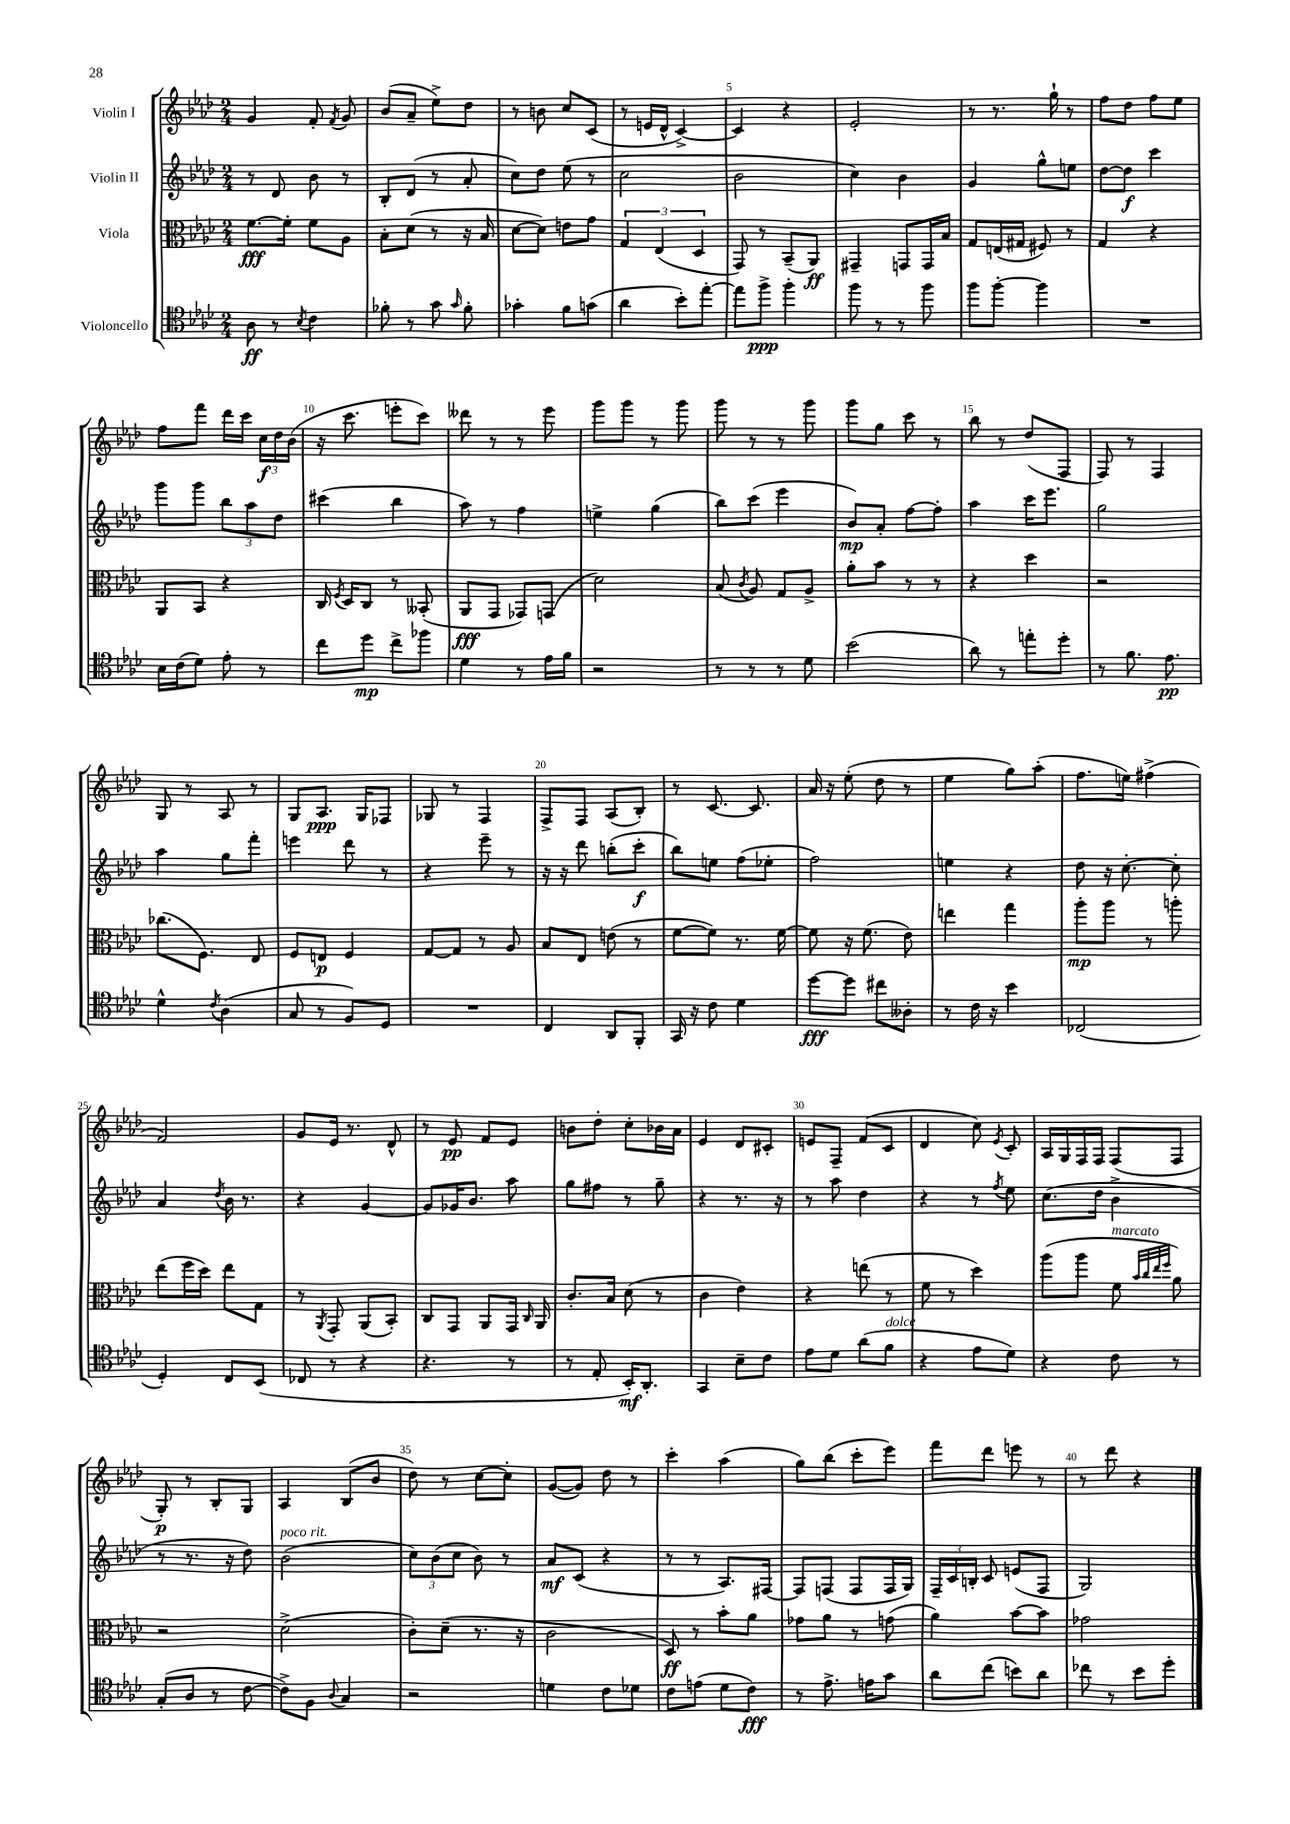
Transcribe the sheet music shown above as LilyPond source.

<<
\new StaffGroup <<
\new Staff = "s0" \with { instrumentName = "Violin I" } {
    \clef treble \key aes \major \numericTimeSignature \time 2/4
    \autoBeamOff g'4 f'8-. \acciaccatura { f'8 } g'8 |
    bes'8[( aes'8]-- ees''8[->) des''8] |
    r8 b'8 c''8[ c'8]( |
    r8 e'16[ des'16]-^ c'4~->) |
    c'4 r4 |
    ees'2-. |
    r8 r8. g''16-! r8 |
    f''8[ des''8] f''8[ ees''8] |
    f''8[ f'''8] des'''16[ c'''16] \tuplet 3/2 { c''16[\f des''16 bes'16]( } |
    r16 c'''8. e'''8[-. c'''8]) |
    deses'''8 r8 r8 ees'''8 |
    g'''8[ g'''8] r8 g'''8 |
    g'''8 r8 r8 g'''8 |
    g'''8[ g''8] c'''8 r8 |
    bes''8 r8 des''8[( f8] |
    f8) r8 f4 |
    g8 r8 aes8 r8 |
    g8[ aes8.]\ppp g16[ fes8] |
    ges8 r8 f4 |
    f8[-> f8] aes8[( bes8]-.) |
    r8 c'8.~ c'8. |
    aes'16 r16 ees''8-.( des''8 r8 |
    ees''4 g''8[) aes''8]-.( |
    f''8.[ e''16]) fis''4->( |
    f'2) |
    g'8[ ees'16] r8. des'8-^ |
    r8 ees'8\pp f'8[ ees'8] |
    b'8[ des''8]-. c''8[-. bes'16 aes'16] |
    ees'4 des'8[ cis'8]-. |
    e'8[ f8]-- f'8[( c'8] |
    des'4 c''8) \acciaccatura { ees'8 } c'8-. |
    aes16[ g16 f16 f16] f8[( f8] |
    g8-.\p) r8 bes8[-. g8] |
    aes4 bes8[( bes'8] |
    des''8) r8 c''8[~ c''8]-. |
    g'8[~( g'8]) des''8 r8 |
    c'''4-. aes''4( |
    g''8[) bes''8]( c'''8[-. ees'''8]) |
    f'''8[ des'''8] e'''8 r8 |
    r8 des'''8 r4 \bar "|." |
}
\new Staff = "s1" \with { instrumentName = "Violin II" } {
    \clef treble \key aes \major \numericTimeSignature \time 2/4
    \autoBeamOff r8 des'8 bes'8 r8 |
    bes8[-. des'8]( r8 aes'8-. |
    c''8[) des''8] ees''8( r8 |
    c''2 |
    bes'2 |
    c''4) bes'4 |
    g'4 g''8[-^ e''8] |
    des''8[~ des''8]\f c'''4 |
    g'''8[ g'''8] \tuplet 3/2 { bes''8[ aes''8 des''8] } |
    cis'''4( bes''4 |
    aes''8) r8 f''4 |
    e''4-> g''4( |
    bes''8[) c'''8]( ees'''4 |
    bes'8[\mp) aes'8]-. f''8[~ f''8]-. |
    aes''4 c'''16[ ees'''8.] |
    g''2 |
    aes''4 g''8[ f'''8]-. |
    e'''4 des'''8 r8 |
    r4 ees'''8-- r8 |
    r16 r16 des'''8 b''8[-.( c'''8]-.\f |
    bes''8[) e''8] f''8[( ees''8]-. |
    f''2) |
    e''4 r4 |
    des''8 r16 c''8.~-. c''8-. |
    aes'4 \acciaccatura { des''8 } bes'16 r8. |
    r4 g'4~ |
    g'8[ ges'16 bes'8.] aes''8 |
    g''8[ fis''8] r8 g''8-- |
    r4 r8. r16 |
    r8 aes''8 des''4 |
    r4 r8 \acciaccatura { f''8 } ees''8 |
    c''8.[( des''16] bes'4-> |
    r8 r8. r16 des''8) |
    bes'2^\markup { \italic "poco rit." }( |
    \tuplet 3/2 { c''8[) bes'8( c''8] } bes'8) r8 |
    aes'8[\mf c'8]( r4 |
    r8 r8 aes8.[) fis16]~ |
    fis8[ f8]( f8[ f16 g16]) |
    \tuplet 3/2 { f16[-- c'16 b16]-. } c'8 e'8[( f8] |
    g2) \bar "|." |
}
\new Staff = "s2" \with { instrumentName = "Viola" } {
    \clef alto \key aes \major \numericTimeSignature \time 2/4
    \autoBeamOff f'8.[~\fff f'16]-. f'8[ aes8] |
    bes8[-. des'8]( r8 r16 bes16 |
    des'8[~ des'8]) e'8[ g'8] |
    \tuplet 3/2 { g4 ees4( des4 } |
    g,8) r8 bes,8[--( aes,8]\ff) |
    gis,4-- g,8[ g,16 bes16] |
    g8[ e16( gis16] fis8) r8 |
    g4 r4 |
    aes,8[ bes,8] r4 |
    c16 \acciaccatura { f8 } des16[ c8] r8 beses,8-.( |
    aes,8[\fff g,8] ges,8[) g,8]( |
    des'2) |
    bes8( \acciaccatura { c'8 } aes8) g8[ aes8]-> |
    aes'8[-. bes'8] r8 r8 |
    r4 des''4 |
    r2 |
    ces''8.[( f8.]) ees8 |
    f8[ e8]\p f4 |
    g8[~ g8] r8 aes8 |
    bes8[ ees8] e'8( r8 |
    f'8[~ f'8]) r8. f'16~ |
    f'8 r16 f'8.( ees'8) |
    e''4 g''4 |
    aes''8[-.\mp aes''8] r8 a''8-. |
    ees''8[( f''16 des''16]) ees''8[ g8] |
    r8 \acciaccatura { aes,8 } g,8-. aes,8[( bes,8]-.) |
    c8[ g,8] aes,8[ g,16] \grace { c16 } aes,16 |
    c'8.[-. bes16] des'8( r8 |
    c'4 ees'4) |
    r4 e''8( r8 |
    f'8 r8 des''4) |
    aes''8[( aes''8] f'8^\markup { \italic "marcato" } \grace { bes'32[ c''32 ees''32 f''32] } aes'8) |
    r2 |
    des'2->( |
    c'8[-.) des'8]--( r8. r16 |
    c'2 |
    des8\ff) r8 bes'8[-. aes'8] |
    ges'8[ aes'8] r8 g'8( |
    aes'4) bes'8[~ bes'8] |
    ges'2 \bar "|." |
}
\new Staff = "s3" \with { instrumentName = "Violoncello" } {
    \clef tenor \key aes \major \numericTimeSignature \time 2/4
    \autoBeamOff aes8\ff r8 \acciaccatura { bes8 } c'4 |
    fes'8-. r8 g'8 \grace { g'16 } fes'8-. |
    ges'4-. f'8[ g'8]( |
    aes'4 bes'8[-.) ees''8]~-. |
    ees''8[ f''8]->\ppp f''4-. |
    f''8 r8 r8 f''8 |
    f''8[ f''8]~-. f''4 |
    R2 |
    bes16[ c'16( des'8]) ees'8-. r8 |
    c''8[ des''8]\mp c''8[-> fes''8] |
    des'4 r8 ees'16[ f'16] |
    r2 |
    r8 r8 r8 des'8 |
    bes'2( |
    aes'8) r8 e''8[-. des''8]-. |
    r8 f'8. ees'8.\pp |
    des'4-^ \acciaccatura { c'8 } aes4( |
    g8 r8 f8[) des8] |
    R2 |
    c4 aes,8[ f,8]-. |
    g,16 r16 c'8 des'4 |
    des''8[~\fff des''8] cis''8[ aeses8]-. |
    r8 c'16 r16 bes'4 |
    ces2( |
    des4-.) c8[ bes,8]( |
    ces8 r8 r4 |
    r4. r8 |
    r8 ees8-. bes,16[-.\mf) aes,8.]-. |
    g,4 bes8[-- c'8] |
    ees'8[ des'8] aes'8[( f'8]^\markup { \italic "dolce" } |
    r4 ees'8[ des'8]) |
    r4 c'8 r8 |
    g8[-.( aes8] r8 c'8~ |
    c'8[->) f8] \appoggiatura { aes8 } g4 |
    r2 |
    d'4 c'8[ des'8] |
    c'8[ e'8]( des'8[ c'8]\fff) |
    r8 ees'8.-> e'16[ g'8] |
    aes'8[ c''8]( b'8[) aes'8] |
    ces''8 r8 bes'8[ des''8]-. \bar "|." |
}
>>
>>
\layout { \context { \Score \override BarNumber.break-visibility = ##(#f #t #t) barNumberVisibility = #(every-nth-bar-number-visible 5) } }
